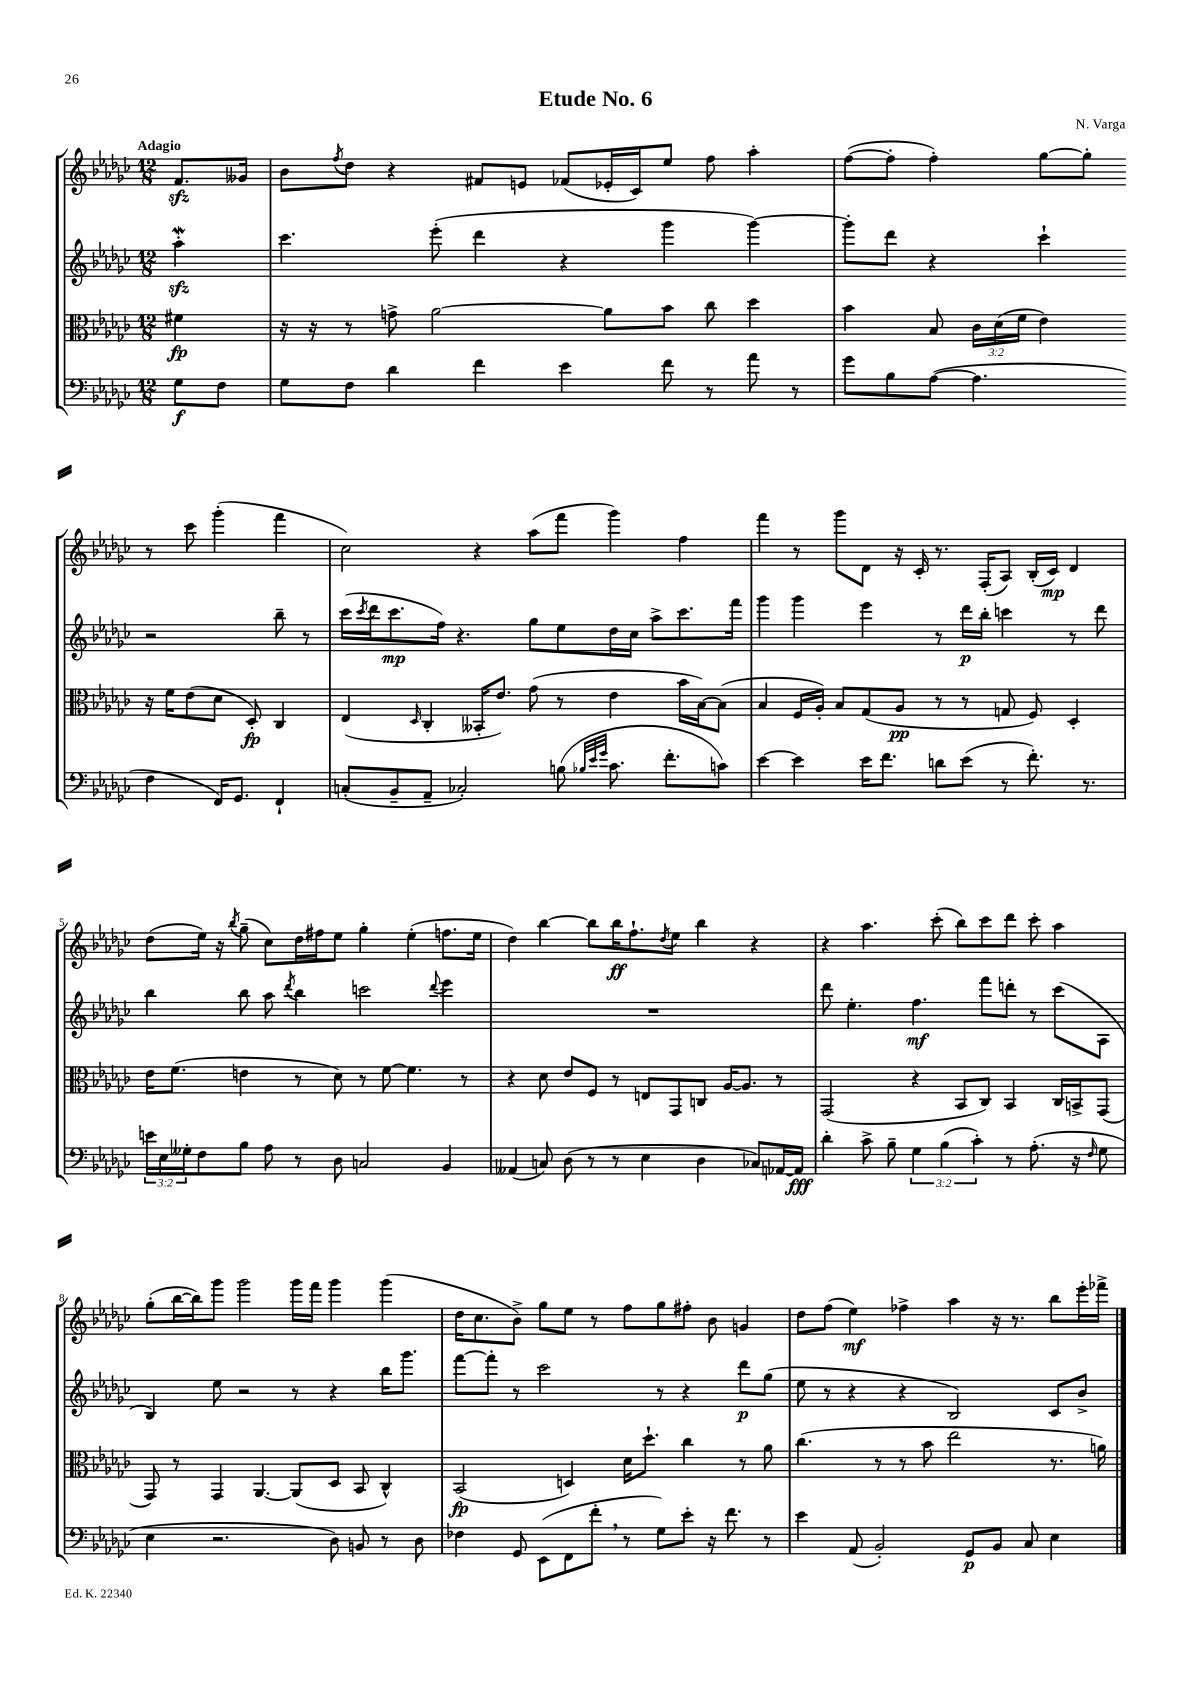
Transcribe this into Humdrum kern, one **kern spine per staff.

**kern	**kern	**kern	**kern
*staff4	*staff3	*staff2	*staff1
*clefF4	*clefC3	*clefG2	*clefG2
*k[b-e-a-d-g-c-]	*k[b-e-a-d-g-c-]	*k[b-e-a-d-g-c-]	*k[b-e-a-d-g-c-]
*M12/8	*M12/8	*M12/8	*M12/8
8G-	4f#	4aa-'	8.f
8F	.	.	.
.	.	.	16g--
=	=	=	=
8G-	16r	4.ccc-	8b-
.	16r	.	.
.	.	.	8qff
8F	8r	.	8dd-
4d-	8g^	.	4r
.	[2a-	(8eee-'	.
4f	.	4ddd-	8f#
.	.	.	8e
4e-	.	4r	(8f-
.	8a-]	.	16e-'
.	.	.	16c-)
8f	8b-	4ggg-	8ee-
8r	8cc-	.	8ff
8a-	4dd-	[4ggg-)	4aa-'
8r	.	.	.
=	=	=	=
8g-	4b-	8ggg-']	([8ff
8B-	.	8ddd-	8ff']
([8A-	8B-	4r	4ff')
4.A-]	24c-	.	.
.	(24d-	.	.
.	24f	.	.
.	4e-)	4ccc-`	[8gg-
.	.	.	8gg-']
4F	16r	2r	8r
.	16f	.	.
.	(8e-	.	8ccc-
16FF)	8d-	.	(4ggg-'
8.GG-	.	.	.
.	8D-')	.	.
4FF`	4C-	8bb-~	4fff
.	.	8r	.
=	=	=	=
(8C'	(4E-	(16ccc-	2cc-)
.	.	8qccc-	.
.	.	16ddd-	.
8BB-~	.	8.ccc-	.
.	16qqD-	.	.
8AA-~	4C-'	.	.
.	.	16ff)	.
2C-')	.	4.r	.
.	16BB--'	.	4r
.	8.e-)	.	.
.	(8g-	8gg-	(8aa-
(8B	8r	8ee-	8fff
32qqB-	.	.	.
32qqe-	.	.	.
32qqg-	.	.	.
8.c-	4e-	16dd-	4ggg-)
.	.	16cc-	.
.	.	8aa-^	.
8.f'	.	.	.
.	16b-	8.ccc-	4ff
.	[16B-)	.	.
8c)	(8B-]	.	.
.	.	16fff	.
=	=	=	=
[4e-	4B-	4ggg-	4fff
4e-]	16F	4ggg-	8r
.	16A-')	.	.
.	8B-	.	8ggg-
16e-	(8G-	4eee-	8d-
8.f	.	.	.
.	8A-	.	16r
.	.	.	16c-'
8d	8r	8r	8.r
(8e-	8r	16ddd-	.
.	.	16bb-'	(16F'
8r	8G	4ccc	8A-)
8.f')	8F)	.	(16B-'
.	.	.	16c-)
.	4D-'	8r	4d-
8.r	.	.	.
.	.	8ddd-	.
=	=	=	=
24e	16e-	4bb-	(8dd-
24E-	.	.	.
.	(8.f	.	.
24G--'	.	.	.
8F	.	.	16ee-)
.	.	.	16r
.	.	.	8qbb-
8B-	4e	8bb-	(8gg-~
8A-	.	8aa-	8cc-)
.	.	8qddd-	.
8r	8r	4bb-	16dd-
.	.	.	16ff#
8D-	8d-)	.	8ee-
2C	8r	2ccc	4gg-'
.	[8f	.	.
.	4.f]	.	(4ee-'
.	.	8qqddd-	.
4BB-	.	4eee-	8.ff
.	8r	.	.
.	.	.	16ee-
=	=	=	=
(4AA--	4r	1.r	4dd-)
8C)	8d-	.	[4bb-
(8D-	8e-	.	.
8r	8F	.	8bb-]
8r	8r	.	16bb-
.	.	.	8.ff`
4E-	8E	.	.
.	.	.	8qdd-
.	8GG-	.	8ee-
4D-	8C	.	4bb-
.	[16A-	.	.
.	8.A-]	.	.
8C-)	.	.	4r
[16AA-	8r	.	.
16AA-]	.	.	.
=	=	=	=
4d-'	(2GG-	8ddd-	4r
.	.	4.ee-'	.
8c-^	.	.	4.aa-
8B-~	.	.	.
6G-	4r	4.ff	.
.	.	.	(8ccc-'
(6B-	.	.	.
.	8BB-	.	8bb-)
6c-')	.	.	.
.	8C-)	8fff	8ccc-
8r	4BB-	8ddd'	8ddd-
(8.A-'	.	8r	8ccc-'
.	16C-	(8ccc-	4aa-
16r	16BB^	.	.
16qqF	.	.	.
8G-	(8GG-	8A-	.
=	=	=	=
4E-	8GG-)	4B-)	(8gg-'
.	8r	.	[16bb-
.	.	.	16bb-])
2.r	4GG-	8ee-	8ggg-
.	.	2r	2ggg-
.	[4.AA-	.	.
.	(8AA-]	8r	16ggg-
.	.	.	16fff
8D-)	8D-	4r	4ggg-
8BB	8BB-	.	.
8r	4C-^^)	16bb-	(4ggg-
.	.	8.ggg-	.
8D-	.	.	.
=	=	=	=
4F-	(2BB-	[8fff	16dd-
.	.	.	8.cc-
.	.	8fff']	.
8GG-	.	8r	8b-^)
(8EE-	.	2ccc-	8gg-
8FF	4D)	.	8ee-
8f'	.	.	8r
8r	16d-	.	8ff
.	8.dd-`	.	.
8G-)	.	8r	8gg-
8e-'	4cc-	4r	8ff#'
16r	.	.	8b-
8.f	.	.	.
.	8r	8ddd-	4g
8r	8a-	(8gg-	.
=	=	=	=
4e-	(4.cc-	8ee-	8dd-
.	.	8r	(8ff
(8AA-	.	4r	4ee-)
2BB-')	8r	.	.
.	8r	4r	4ff-^
.	8b-	.	.
.	2ee-	2B-)	4aa-
8GG-	.	.	.
8BB-	.	.	16r
.	.	.	8.r
8C-	.	.	.
4E-	8.r	8c-	8bb-
.	.	8b-^	16eee-'
.	16a)	.	16fff-^
==	==	==	==
*-	*-	*-	*-
